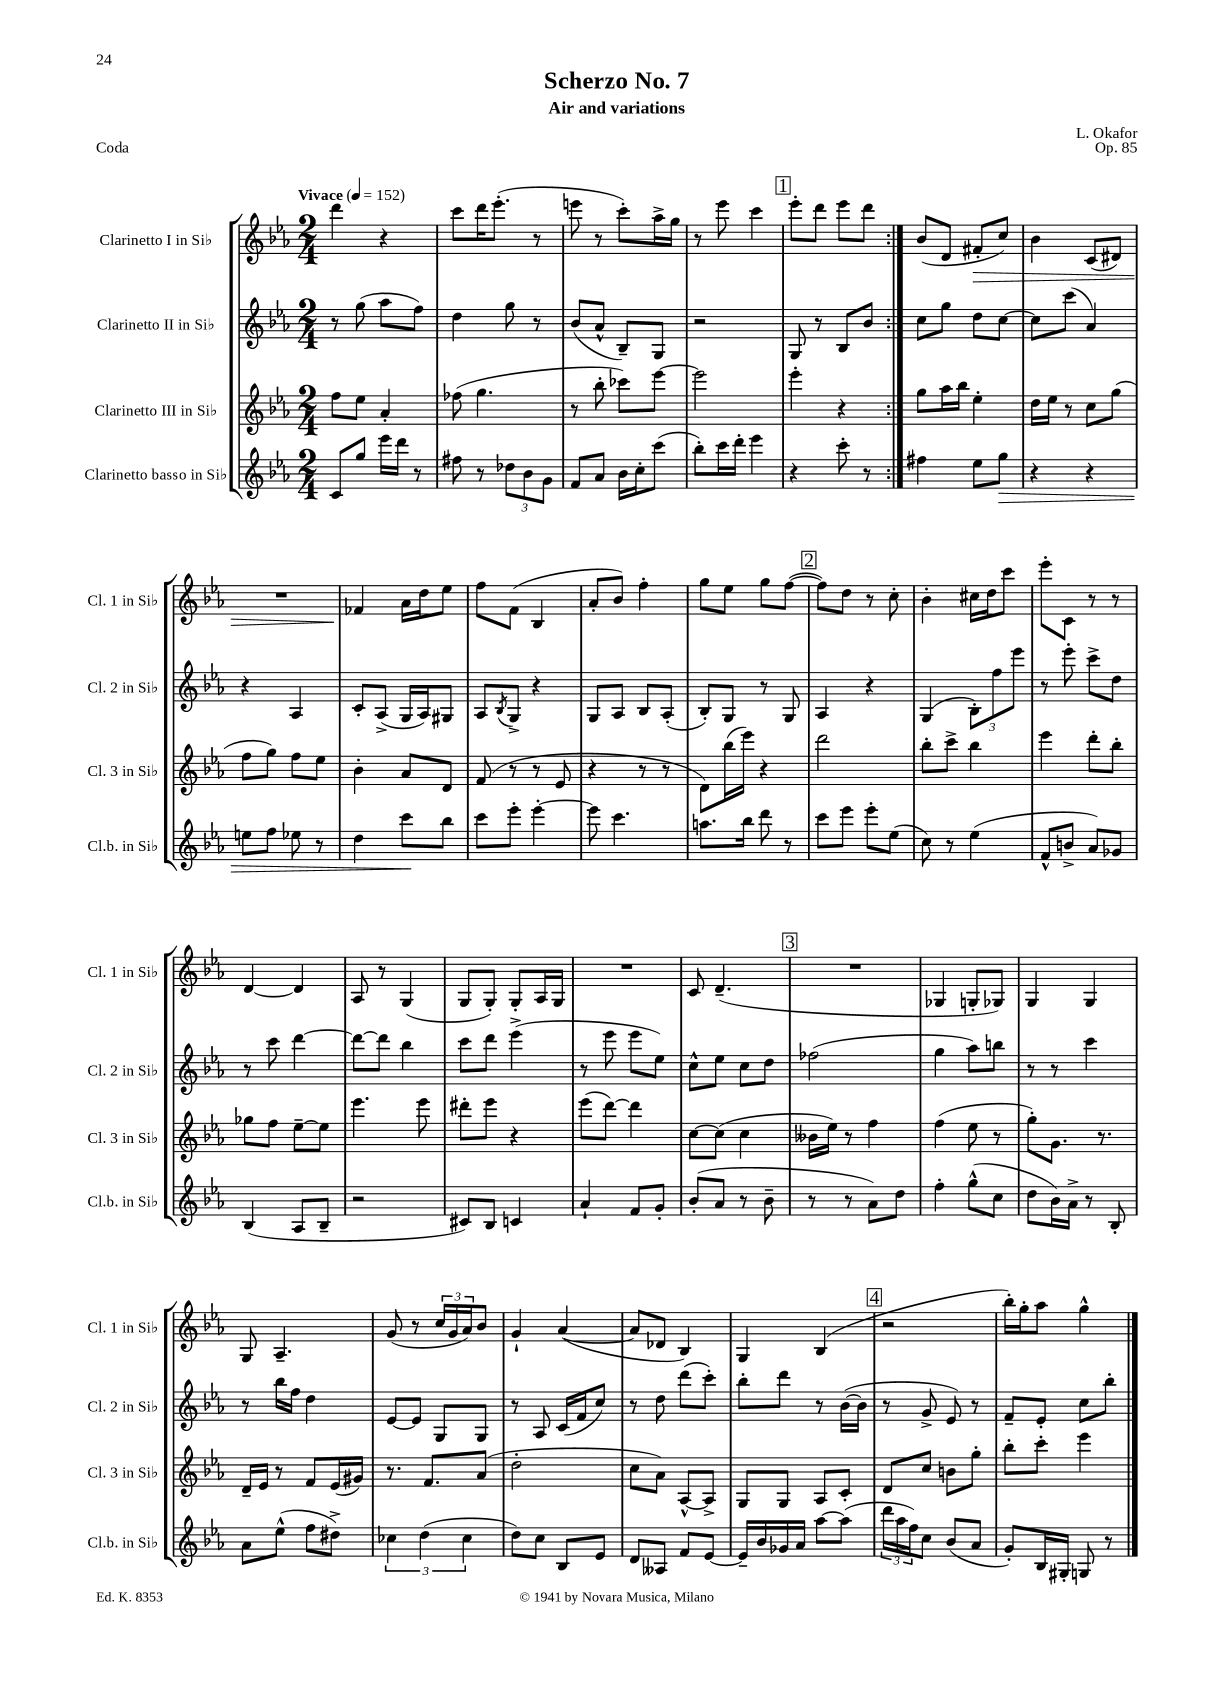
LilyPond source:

\header { title = "Scherzo No. 7" composer = "L. Okafor" subtitle = "Air and variations" opus = "Op. 85" piece = "Coda" }
<<
\new StaffGroup <<
\new Staff = "s0" \with { instrumentName = "Clarinetto I in Sib" shortInstrumentName = "Cl. 1 in Sib" } {
    \clef treble \key ees \major \numericTimeSignature \time 2/4 \tempo "Vivace" 4 = 152
    \repeat volta 2 { d'''4 r4 |
    c'''8 d'''16 ees'''8.-.( r8 |
    e'''8 r8 c'''8-.) aes''16-> g''16 |
    r8 ees'''8 c'''4 |
    \mark \markup { \box "1" } ees'''8-. d'''8 ees'''8 d'''8 | }
    bes'8( d'8 fis'8-.\> c''8) |
    bes'4 c'8( dis'8) |
    R2 |
    fes'4\! aes'16 d''16 ees''8 |
    f''8 f'8( bes4 |
    aes'8-. bes'8) f''4-. |
    g''8 ees''8 g''8 f''8~( |
    \mark \markup { \box "2" } f''8) d''8 r8 c''8-. |
    bes'4-. cis''16 d''16 c'''8 |
    ees'''8-. c'8 r8 r8 |
    d'4~ d'4 |
    aes8 r8 g4( |
    g8 g8-.) g8-. aes16 g16 |
    R2 |
    c'8 d'4.--( |
    \mark \markup { \box "3" } R2 |
    ges4 g8-. ges8) |
    g4 g4 |
    g8 aes4.-- |
    g'8( r8 \tuplet 3/2 { c''16 g'16 aes'16) } bes'8 |
    g'4-! aes'4~( |
    aes'8 des'8 bes4) |
    g4 bes4( |
    \mark \markup { \box "4" } r2 |
    bes''16-.) g''16-. aes''8 g''4-^ \bar "|." |
}
\new Staff = "s1" \with { instrumentName = "Clarinetto II in Sib" shortInstrumentName = "Cl. 2 in Sib" } {
    \clef treble \key ees \major \numericTimeSignature \time 2/4
    \repeat volta 2 { r8 g''8( aes''8 f''8) |
    d''4 g''8 r8 |
    bes'8( aes'8-^ bes8--) g8 |
    r2 |
    \mark \markup { \box "1" } g8 r8 bes8 bes'8 | }
    c''8 g''8 d''8 c''8~ |
    c''8 c'''8( aes'4) |
    r4 aes4 |
    c'8-. aes8->( g16 aes16) gis8 |
    aes8 \acciaccatura { bes8 } g8-> r4 |
    g8 aes8 bes8 aes8-.( |
    bes8-.) g8 r8 g8 |
    \mark \markup { \box "2" } aes4 r4 |
    g4( \tuplet 3/2 { bes8-.) f''8 ees'''8 } |
    r8 ees'''8-. c'''8-> d''8 |
    r8 c'''8 d'''4~ |
    d'''8~ d'''8 bes''4 |
    c'''8 d'''8 ees'''4->( |
    r8 ees'''8 ees'''8 ees''8) |
    c''8-^ ees''8 c''8 d''8 |
    \mark \markup { \box "3" } fes''2( |
    g''4 aes''8) b''8 |
    r8 r8 c'''4 |
    r8 bes''16 f''16 d''4 |
    ees'8~ ees'8 g8 g8 |
    r8 aes8 c'16( f'16 c''8) |
    r8 d''8 d'''8( c'''8-.) |
    bes''8-. d'''8 r8 bes'16~( bes'16 |
    \mark \markup { \box "4" } r8 g'8-> ees'8) r8 |
    f'8-- ees'8-. c''8 bes''8-. \bar "|." |
}
\new Staff = "s2" \with { instrumentName = "Clarinetto III in Sib" shortInstrumentName = "Cl. 3 in Sib" } {
    \clef treble \key ees \major \numericTimeSignature \time 2/4
    \repeat volta 2 { f''8 ees''8 aes'4-. |
    fes''8( g''4. |
    r8 bes''8-. ces'''8) ees'''8~ |
    ees'''2 |
    \mark \markup { \box "1" } ees'''4-. r4 | }
    g''8 aes''16 bes''16 ees''4-. |
    d''16 ees''16 r8 c''8 g''8( |
    f''8 g''8) f''8 ees''8 |
    bes'4-. aes'8 d'8 |
    f'8( r8 r8 ees'8 |
    r4 r8 r8 |
    d'8) bes''16( ees'''16) r4 |
    \mark \markup { \box "2" } d'''2 |
    bes''8-. c'''8-> bes''4 |
    ees'''4 d'''8-. bes''8-. |
    ges''8 f''8 ees''8~-- ees''8 |
    ees'''4. ees'''8 |
    dis'''8-. ees'''8 r4 |
    ees'''8( d'''8~) d'''4 |
    c''8~ c''8( c''4 |
    \mark \markup { \box "3" } beses'16 ees''16) r8 f''4 |
    f''4( ees''8 r8 |
    g''8-.) g'8. r8. |
    d'16-- ees'16 r8 f'8 ees'16( gis'16) |
    r8. f'8. aes'8( |
    d''2-. |
    c''8 aes'8) aes8~-^ aes8-> |
    g8 g8 aes8 c'8-. |
    \mark \markup { \box "4" } d'8 c''8 b'8 g''8-. |
    bes''8-. c'''8-. ees'''4 \bar "|." |
}
\new Staff = "s3" \with { instrumentName = "Clarinetto basso in Sib" shortInstrumentName = "Cl.b. in Sib" } {
    \clef treble \key ees \major \numericTimeSignature \time 2/4
    \repeat volta 2 { c'8 g''8 ees'''16 d'''16 r8 |
    fis''8 r8 \tuplet 3/2 { des''8 bes'8 g'8 } |
    f'8 aes'8 bes'16 c''16-. c'''8( |
    bes''8-.) c'''16 d'''16-. ees'''4 |
    \mark \markup { \box "1" } r4 c'''8-. r8 | }
    fis''4 ees''8 g''8\> |
    r4 r4 |
    e''8 f''8 ees''8 r8 |
    d''4 c'''8\! bes''8 |
    c'''8 ees'''8-. ees'''4~-. |
    ees'''8 c'''4. |
    a''8. bes''16 d'''8 r8 |
    \mark \markup { \box "2" } c'''8 ees'''8 ees'''8-. ees''8( |
    c''8) r8 ees''4( |
    f'8-^ b'8-> aes'8) ges'8 |
    bes4( aes8 bes8-- |
    r2 |
    cis'8) bes8 c'4 |
    aes'4-! f'8 g'8-. |
    bes'8-.( aes'8 r8 bes'8-- |
    \mark \markup { \box "3" } r8 r8 aes'8) d''8 |
    f''4-. g''8-^( c''8 |
    d''8 bes'16) aes'16-> r8 bes8-. |
    aes'8 ees''8-^( f''8 dis''8->) |
    \tuplet 3/2 { ces''4 d''4( ces''4 } |
    d''8) c''8 bes8 ees'8 |
    d'8 aeses8 f'8 ees'8~ |
    ees'16-- bes'16 ges'16 aes'16 aes''8~ aes''8( |
    \mark \markup { \box "4" } \tuplet 3/2 { d'''16 aes''16 f''16) } c''8 bes'8( aes'8 |
    g'8-.) bes16 gis16-. g8 r8 \bar "|." |
}
>>
>>
\layout { \context { \Score \remove "Bar_number_engraver" } }
